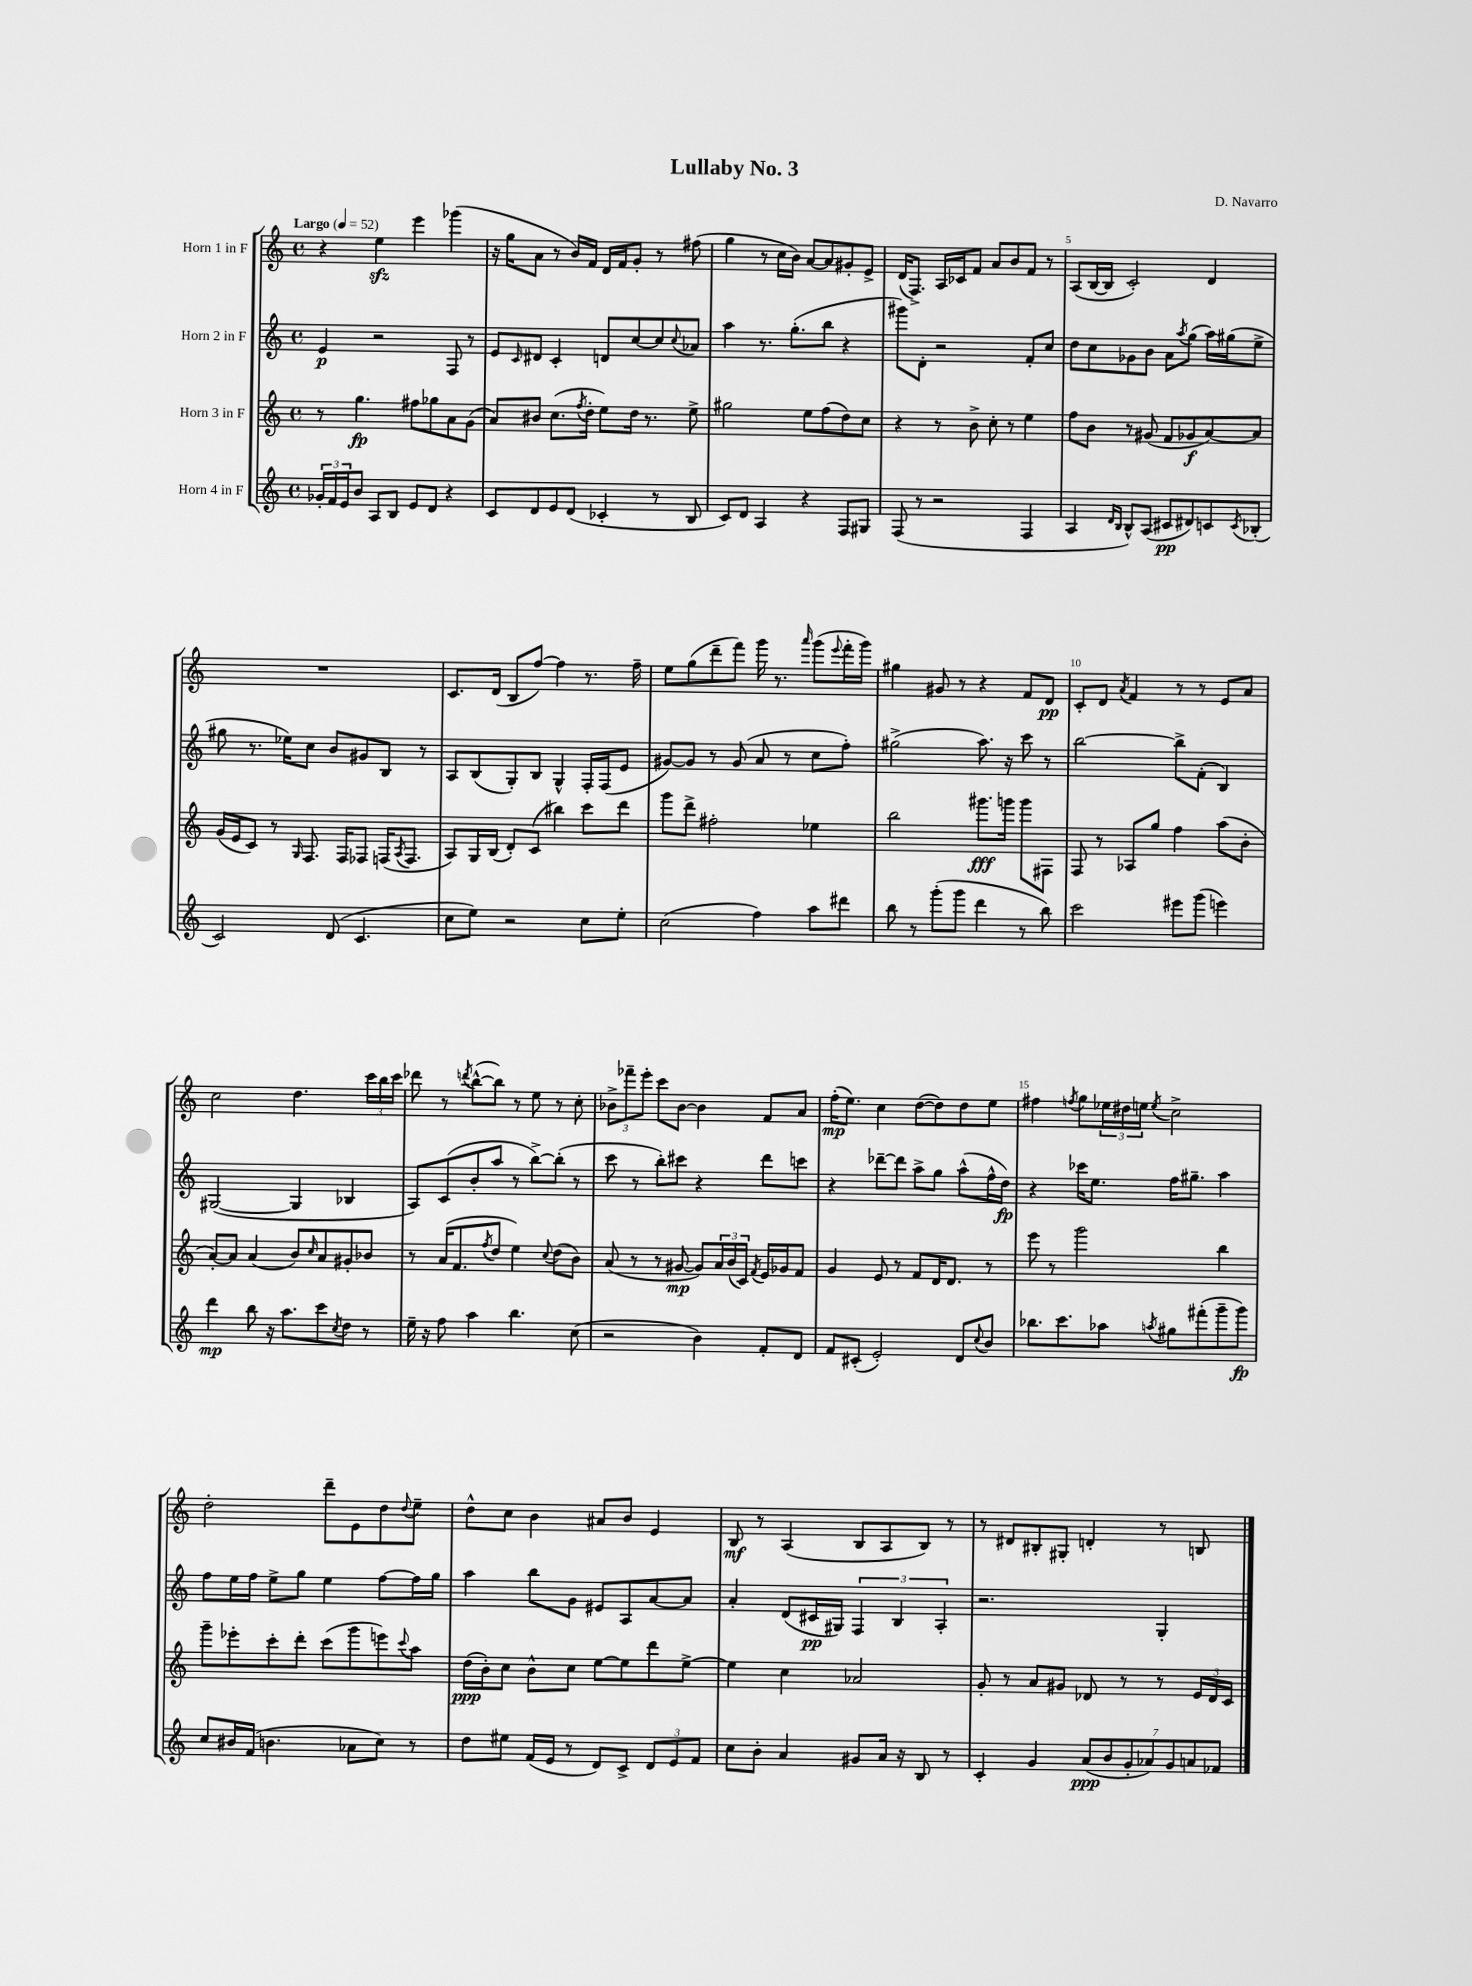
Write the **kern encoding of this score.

**kern	**dynam	**kern	**dynam	**kern	**dynam	**kern	**dynam
*part4	*part4	*part3	*part3	*part2	*part2	*part1	*part1
*staff4	*staff4	*staff3	*staff3	*staff2	*staff2	*staff1	*staff1
*I"Horn 4 in F	*	*I"Horn 3 in F	*	*I"Horn 2 in F	*	*I"Horn 1 in F	*
*clefG2	*	*clefG2	*	*clefG2	*	*clefG2	*
*k[]	*	*k[]	*	*k[]	*	*k[]	*
*M4/4	*	*M4/4	*	*M4/4	*	*M4/4	*
*met(c)	*	*met(c)	*	*met(c)	*	*met(c)	*
*MM52	*	*MM52	*	*MM52	*	*MM52	*
=1	=1	=1	=1	=1	=1	=1	=1
!	!	!	!	!	!	!LO:TX:a:B:t=Largo	!
24g-X'/LL	.	8r	.	4e/	p	4r	.
24f/	.	.	.	.	.	.	.
24e/J	.	.	.	.	.	.	.
8b/J	.	4.gg\	fp	.	.	.	.
8A/L	.	.	.	2r	.	4eezz\	.
8B/J	.	.	.	.	.	.	.
8e/L	.	8ff#X\L	.	.	.	4eee\	.
8d/J	.	8gg-X\	.	.	.	.	.
4r	.	8a\	.	8F/	.	(4ggg-X\	.
.	.	(8g\J	.	8r	.	.	.
=2	=2	=2	=2	=2	=2	=2	=2
8c/L	.	8a/L)	.	8e/L	.	16r	.
.	.	.	.	.	.	16gg\KL	.
.	.	.	.	16qqc/	.	.	.
8d/	.	8b#X/J	.	8d#X/J	.	8a\J	.
8e/	.	(8.cc\L	.	4c'/	.	8r	.
(8d/J	.	.	.	.	.	16b/LL)	.
.	.	8qff/	.	.	.	.	.
.	.	16dd'\Jk	.	.	.	16f/JJ	.
4c-X'/	.	8ee\L)	.	8dn/L	.	16d/LL	.
.	.	.	.	.	.	16f/J	.
.	.	16dd\Jk	.	[8cc/	.	8g'/J	.
.	.	8.r	.	.	.	.	.
8r	.	.	.	8cc/]	.	8r	.
.	.	.	.	8qqcc/	.	.	.
8B/	.	8ee^\	.	8a-X/J	.	(8ff#X\	.
=3	=3	=3	=3	=3	=3	=3	=3
8c/L)	.	2gg#X\	.	4aa\	.	4gg\	.
8d/J	.	.	.	.	.	.	.
4A/	.	.	.	8.r	.	8r	.
.	.	.	.	.	.	16cc\LL	.
.	.	.	.	(8.gg'\L	.	16b\JJ)	.
4r	.	8ee\L	.	.	.	[8a/L	.
.	.	(8ff\	.	8bb\J	.	8a/]	.
8F/L	.	8dd\)	.	4r	.	8g#X'/	.
8G#X/J	.	8cc\J	.	.	.	8e^/J	.
=4	=4	=4	=4	=4	=4	=4	=4
(8F/	.	4r	.	8ggg#X\L)	.	(16d/KL	.
.	.	.	.	.	.	8.F^/J)	.
8r	.	.	.	8d'\J	.	.	.
2r	.	8r	.	2r	.	16A/LL	.
.	.	.	.	.	.	16c-X/J	.
.	.	8b^\	.	.	.	8f/J	.
.	.	8cc'\	.	.	.	8a/L	.
.	.	8r	.	.	.	8b/	.
4F/	.	4ee\	.	8f'/L	.	8f/J	.
.	.	.	.	8cc/J	.	8r	.
=5	=5	=5	=5	=5	=5	=5	=5
4A/	.	8ff\L	.	8dd\L	.	(8A/L	.
.	.	8b\J	.	8cc\	.	[16B/L	.
.	.	.	.	.	.	16B/JJ]	.
16qqd/LL	.	.	.	.	.	.	.
16qqB/JJ	.	.	.	.	.	.	.
8B^^/L)	.	8r	.	8g-X\	.	2c'/)	.
(8A/J	.	(8g#X/	.	8b\J	.	.	.
8c#X/L	pp	8f/L	.	8a\L	.	.	.
.	.	.	.	8qaa/	.	.	.
8d#X/)	.	8g-X/	f	(8gg\J	.	.	.
8cn/	.	[8a/)	.	16aa\LL)	.	4d/	.
.	.	.	.	(16gg#X\J	.	.	.
8qc/	.	.	.	.	.	.	.
(8B-X'/J	.	8a/J]	.	8ee^\J	.	.	.
!!LO:LB:g=z
=6	=6	=6	=6	=6	=6	=6	=6
2c/)	.	(16g/LL	.	8gg#X\	.	1r	.
.	.	16e/J	.	.	.	.	.
.	.	8c/J)	.	8.r	.	.	.
.	.	8r	.	.	.	.	.
.	.	.	.	16ee-X\KL)	.	.	.
.	.	16qqG/	.	.	.	.	.
.	.	8.F/	.	8cc\J	.	.	.
(8d/	.	.	.	8b/L	.	.	.
.	.	16F/KL	.	.	.	.	.
4.c/	.	8F-X/J	.	8g#X/	.	.	.
.	.	(16Fn/KL	.	8B/J	.	.	.
.	.	8qA/	.	.	.	.	.
.	.	8.F/J	.	.	.	.	.
.	.	.	.	8r	.	.	.
=7	=7	=7	=7	=7	=7	=7	=7
8cc\L	.	8A/L)	.	8A/L	.	8.c/L	.
8ee\J)	.	16G/L	.	(8B/	.	.	.
.	.	(16B/JJ	.	.	.	(16d/Jk	.
2r	.	8d'/L)	.	8G'/)	.	8B/L	.
.	.	(8c/J	.	8B/J	.	[8ff/J)	.
.	.	4bb#X\)	.	4G^^/	.	4ff\]	.
8cc\L	.	8ccc\L	.	16F'/LL	.	8.r	.
.	.	.	.	(16F/J	.	.	.
8ee'\J	.	8ddd\J	.	8e/J	.	.	.
.	.	.	.	.	.	16ff~\	.
=8	=8	=8	=8	=8	=8	=8	=8
(2cc\	.	8ggg\L	.	[8g#X/L)	.	8ee\L	.
.	.	8ddd^\J	.	8g#/J]	.	(8gg\	.
.	.	2ff#X'\	.	8r	.	8ddd~\	.
.	.	.	.	(8g#/	.	8fff\J)	.
4ff\)	.	.	.	8a/	.	16ggg\	.
.	.	.	.	.	.	8.r	.
.	.	.	.	8r	.	.	.
.	.	.	.	.	.	16qqaaa/	.
8aa\L	.	4ee-X\	.	8cc\L	.	(8ggg\L	.
.	.	.	.	.	.	8qqeee/	.
8ddd#X\J	.	.	.	8ff'\J)	.	16fff'\L	.
.	.	.	.	.	.	16ggg\JJ)	.
=9	=9	=9	=9	=9	=9	=9	=9
8bb\	.	2bb\	.	(2gg#X^\	.	4gg#X\	.
8r	.	.	.	.	.	.	.
(8ggg'\L	.	.	.	.	.	8g#X/	.
8ggg\J	.	.	.	.	.	8r	.
4ddd\	.	8.ggg#X\L	fff	8.aa\)	.	4r	.
.	.	16gggn\Jk	.	16r	.	.	.
8r	.	8ggg\L	.	8ccc\	.	8f/L	.
8bb\)	.	8F#X\J	.	8r	.	8d/J	pp
=10	=10	=10	=10	=10	=10	=10	=10
2ccc\	.	8F/	.	[2bb\	.	8c'/L	.
.	.	8r	.	.	.	8d/J	.
.	.	.	.	.	.	8qa/	.
.	.	8A-X/L	.	.	.	4f/	.
.	.	8gg/J	.	.	.	.	.
8eee#X\L	.	4ff\	.	8bb^\L]	.	8r	.
(8ggg\J	.	.	.	(8f'\J	.	8r	.
4eeen\)	.	(8aa\L	.	4B/)	.	8e/L	.
.	.	8b'\J	.	.	.	8a/J	.
!!LO:LB:g=z
=11	=11	=11	=11	=11	=11	=11	=11
4ddd\	mp	[8a'/L)	.	([2G#X/	.	2cc\	.
.	.	8a/J]	.	.	.	.	.
8bb\	.	(4a/	.	.	.	.	.
16r	.	.	.	.	.	.	.
8.aa\L	.	.	.	.	.	.	.
.	.	8b/L)	.	4G#/]	.	4.dd\	.
.	.	16qqcc/	.	.	.	.	.
8ccc\	.	8a/	.	.	.	.	.
8qcc/	.	.	.	.	.	.	.
8dd\J	.	8g#X'/	.	4B-X/	.	.	.
8r	.	8b-X/J	.	.	.	24ccc\LL	.
.	.	.	.	.	.	24bb\	.
.	.	.	.	.	.	24ccc\JJ	.
=12	=12	=12	=12	=12	=12	=12	=12
16ee~\	.	8r	.	8A/L)	.	8ddd-X\	.
16r	.	.	.	.	.	.	.
8ff\	.	(16a/KL	.	(8c/	.	8r	.
.	.	8.f/	.	.	.	.	.
.	.	.	.	.	.	8qdddn/	.
4aa\	.	.	.	8b'/	.	([8bb^^\L	.
.	.	8qff/	.	.	.	.	.
.	.	8dd/J	.	8aa/J	.	8bb\J])	.
4.bb\	.	4ee\)	.	8r	.	8r	.
.	.	.	.	[8bb^\L)	.	8ee\	.
.	.	8qqcc/	.	.	.	.	.
.	.	(8dd\L	.	(8bb'\J]	.	8r	.
(8cc\	.	8b\J)	.	8r	.	8cc'\	.
=13	=13	=13	=13	=13	=13	=13	=13
2r	.	(8a/	.	8ccc\	.	12b-X^\L	.
.	.	.	.	.	.	12fff-X~\	.
.	.	8r	.	8r	.	.	.
.	.	.	.	.	.	12eee'\J	.
.	.	8r	.	8bb'\L)	.	8ccc\L	.
.	.	[8g#X/	mp	8ccc#X\J	.	[8b-\J	.
4b\)	.	8g#/L])	.	4r	.	4b-\]	.
.	.	24a/L	.	.	.	.	.
.	.	(24b/	.	.	.	.	.
.	.	24c/JJ)	.	.	.	.	.
.	.	8qf/	.	.	.	.	.
8f'/L	.	16e/LL	.	8ddd\L	.	8f/L	.
.	.	16g-X/J	.	.	.	.	.
8d/J	.	8f/J	.	8cccn\J	.	8a/J	.
=14	=14	=14	=14	=14	=14	=14	=14
8f/L	.	4g/	.	4r	.	(16ff'\KL	mp
.	.	.	.	.	.	8.ee\J)	.
(8c#X'/J	.	.	.	.	.	.	.
2e'/)	.	8e/	.	[8ddd-X~\L	.	4cc\	.
.	.	8r	.	8ddd-\J]	.	.	.
.	.	8f/L	.	8aa^\L	.	([8dd\L	.
.	.	16d/K	.	8gg\J	.	8dd\])	.
.	.	8.d/J	.	.	.	.	.
8d/L	.	.	.	(8aa^^\L	.	8dd\	.
8qqcc/	.	.	.	.	.	.	.
8b/J	.	8r	.	16ff^^\L	.	8ee\J	.
.	.	.	.	16dd\JJ)	fp	.	.
=15	=15	=15	=15	=15	=15	=15	=15
8.bb-X\L	.	8eee\	.	4r	.	4ff#X\	.
.	.	8r	.	.	.	.	.
8.ccc\	.	.	.	.	.	.	.
.	.	.	.	.	.	8qffn/	.
.	.	2ggg\	.	16ccc-X\KL	.	8gg\L	.
.	.	.	.	8.ee\J	.	.	.
8aa-X\J	.	.	.	.	.	24ee-X\L	.
.	.	.	.	.	.	24dd#X\	.
.	.	.	.	.	.	24een\JJ	.
8qaan/	.	.	.	.	.	8qee/	.
8gg#X\L	.	.	.	16ff\KL	.	2cc^\	.
.	.	.	.	8.gg#X~\J	.	.	.
(8fff#X'\	.	.	.	.	.	.	.
8ggg~\	.	4bb\	.	4aa\	.	.	.
8ggg\J)	fp	.	.	.	.	.	.
!!LO:LB:g=z
=16	=16	=16	=16	=16	=16	=16	=16
8cc/L	.	8ggg~\L	.	8ff\L	.	2dd'\	.
16b#X/L	.	8eee-X'\	.	16ee\L	.	.	.
(16f/JJ	.	.	.	16ff\JJ	.	.	.
4.bn\	.	8ccc'\	.	8ee^\L	.	.	.
.	.	8ddd'\J	.	8gg\J	.	.	.
.	.	(8ccc\L	.	4ee\	.	8ddd~\L	.
8a-X\L	.	8ggg\	.	.	.	8e\	.
8cc\J)	.	8eeen\)	.	[8ff\L	.	8dd\	.
.	.	8qqccc/	.	.	.	8qqdd/	.
8r	.	8aa\J	.	16ff\L]	.	8ee~\J	.
.	.	.	.	16gg\JJ	.	.	.
=17	=17	=17	=17	=17	=17	=17	=17
8dd\L	.	(16dd\LL	ppp	4aa\	.	8dd^^\L	.
.	.	16b'\J)	.	.	.	.	.
8ee#X\J	.	8cc\J	.	.	.	8cc\J	.
(16f/LL	.	8b^^\L	.	8bb\L	.	4b\	.
16e/JJ	.	.	.	.	.	.	.
8r	.	8cc\J	.	8g\J	.	.	.
8d/L)	.	[8ee\L	.	8e#X/L	.	8a#X/L	.
8c^/J	.	8ee\]	.	8A/	.	8b/J	.
12d/L	.	8ddd\	.	[8a/	.	4e/	.
12e/	.	.	.	.	.	.	.
.	.	[8ee^\J	.	8a/J]	.	.	.
12f/J	.	.	.	.	.	.	.
=18	=18	=18	=18	=18	=18	=18	=18
8cc\L	.	4ee\]	.	4a'/	.	8B/	mf
8b'\J	.	.	.	.	.	8r	.
4a/	.	4cc\	.	(8d/L	.	(4A/	.
.	.	.	.	16c#X/L	pp	.	.
.	.	.	.	16G#X/JJ)	.	.	.
8g#X/L	.	2a-X/	.	6F/	.	8B/L	.
16a/Jk	.	.	.	.	.	8A/	.
.	.	.	.	6B/	.	.	.
16r	.	.	.	.	.	.	.
8B/	.	.	.	.	.	8B/J)	.
.	.	.	.	6A'/	.	.	.
8r	.	.	.	.	.	8r	.
=19	=19	=19	=19	=19	=19	=19	=19
4c'/	.	8g'/	.	2.r	.	8r	.
.	.	8r	.	.	.	8d#X/L	.
4g/	.	8a/L	.	.	.	8B#X'/	.
.	.	8g#X/J	.	.	.	8G#X'/J	.
(14a/L	ppp	8d-X/	.	.	.	4dn'/	.
14b/	.	.	.	.	.	.	.
.	.	8r	.	.	.	.	.
14g'/	.	.	.	.	.	.	.
14a-X/)	.	.	.	.	.	.	.
.	.	8r	.	4G'/	.	8r	.
14g/	.	.	.	.	.	.	.
14an/	.	.	.	.	.	.	.
.	.	24e/LL	.	.	.	8Bn/	.
.	.	24d-/	.	.	.	.	.
14f-X/J	.	.	.	.	.	.	.
.	.	24c/JJ	.	.	.	.	.
==	==	==	==	==	==	==	==
*-	*-	*-	*-	*-	*-	*-	*-
